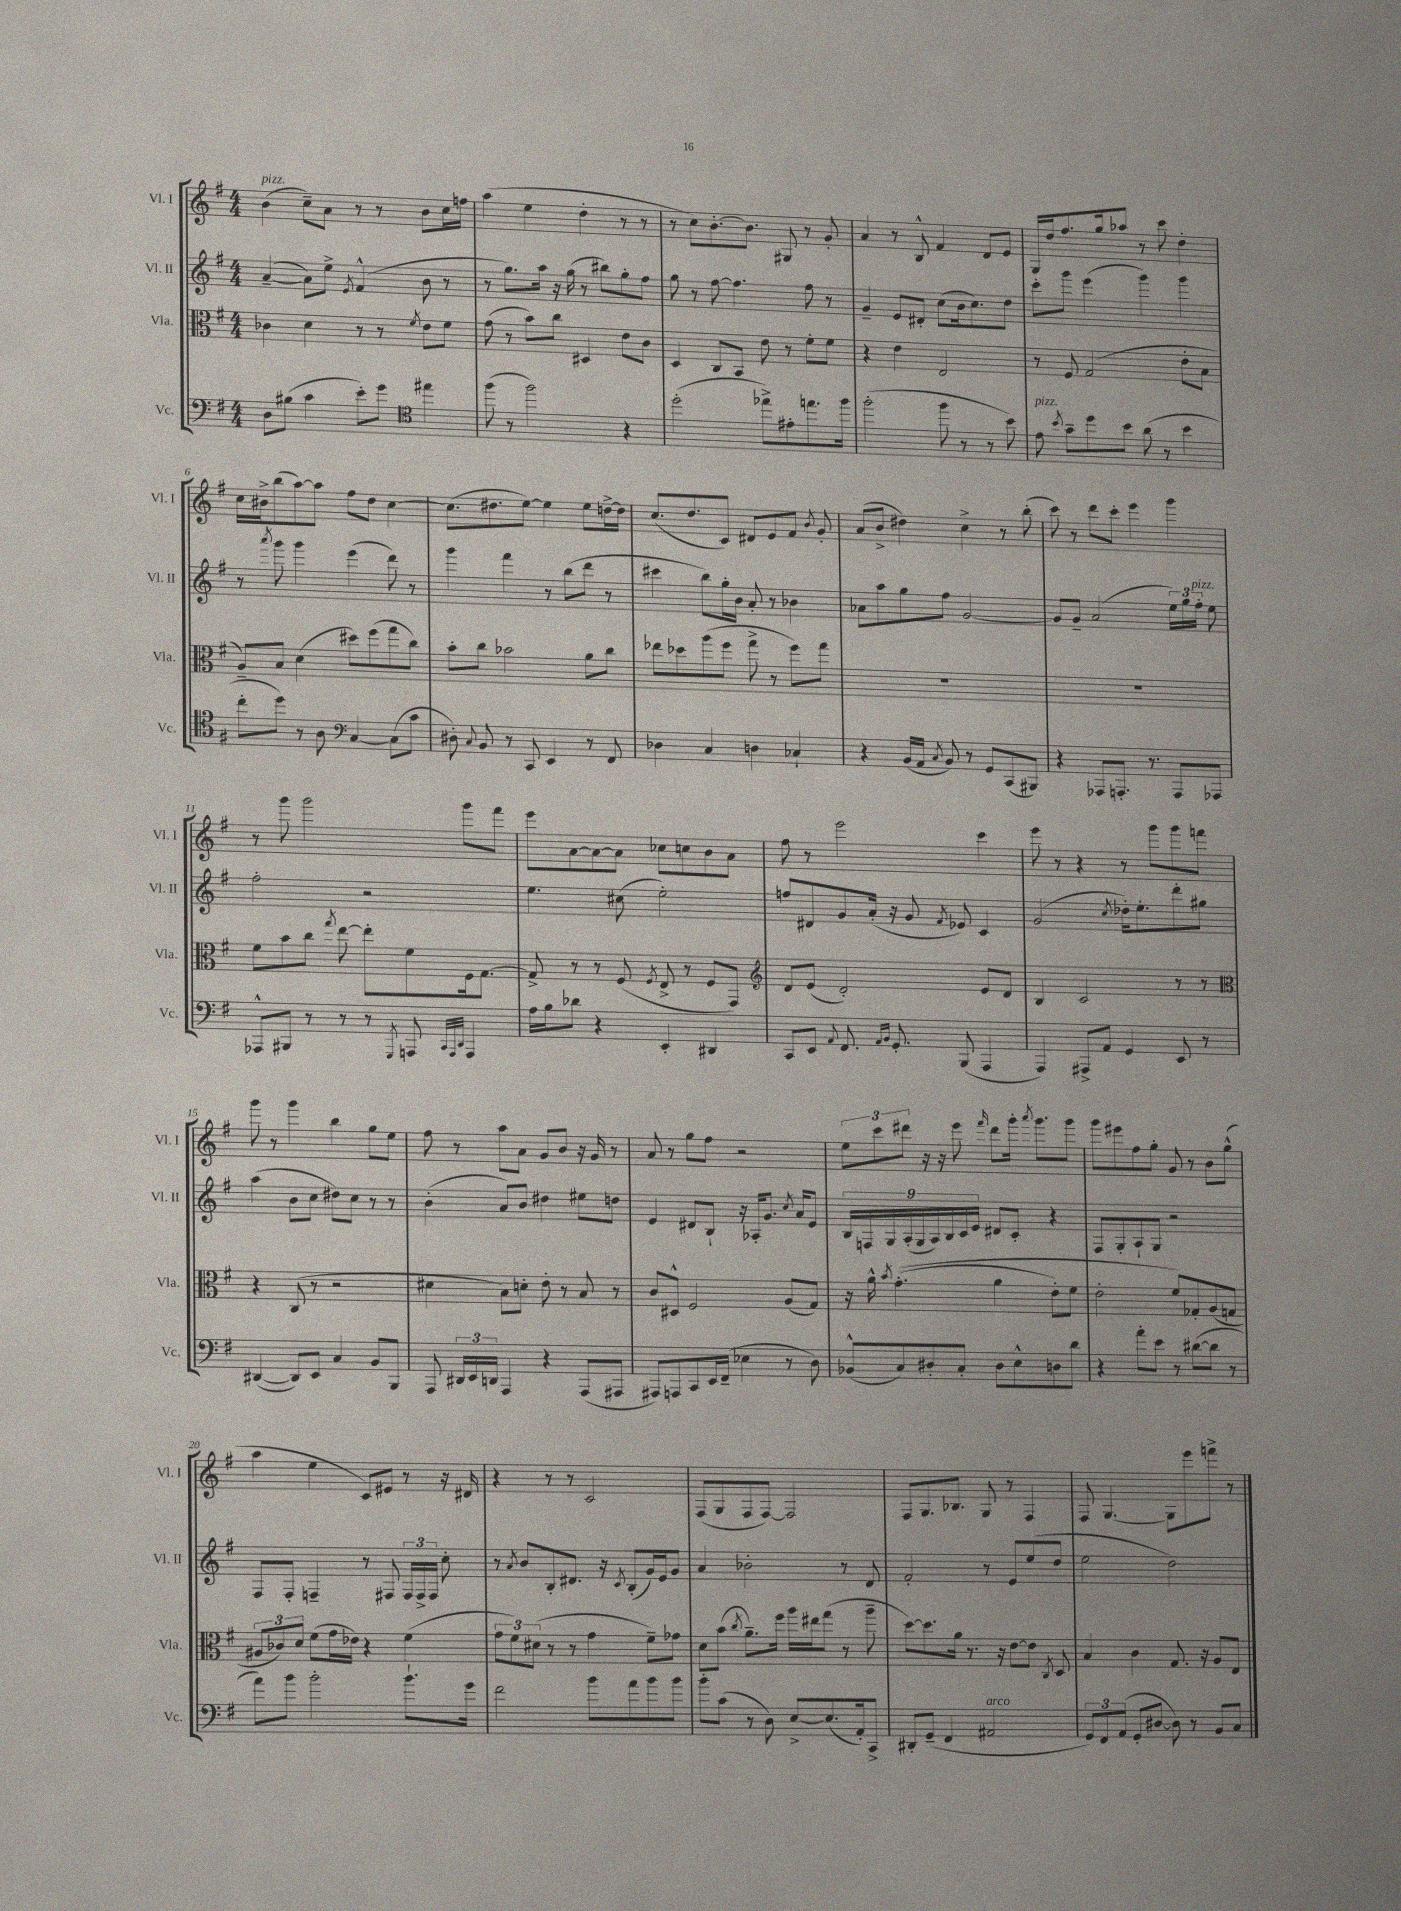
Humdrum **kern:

**kern	**kern	**kern	**kern
*part4	*part3	*part2	*part1
*staff4	*staff3	*staff2	*staff1
*I"Vc.	*I"Vla.	*I"Vl. II	*I"Vl. I
*I'Vc.	*I'Vla.	*I'Vl. II	*I'Vl. I
*clefF4	*clefC3	*clefG2	*clefG2
*k[f#]	*k[f#]	*k[f#]	*k[f#]
*M4/4	*M4/4	*M4/4	*M4/4
=1	=1	=1	=1
!	!	!	!LO:TX:a:i:t=pizz.
8D\L	4c-X\	([4a~/	(4b\
(8B#X\J	.	.	.
4c\	4d\	8a\L])	8cc~\L)
.	.	8ee^\J	8a\J
.	.	8qe/	.
8e'\L)	8r	(4f#^^/	8r
8g\J	8r	.	8r
*clefC4	*	*	*
.	8qf#/	.	.
4ee#X\	8e\L	8b\	8b\L
.	8f#\J	8r	16cc\L
.	.	.	16ffn\JJ
=2	=2	=2	=2
(8ff#\	(8g\	8r	(4aa\
8r	8r	8.gg\L)	.
2ff#\)	8b\L)	.	4ee\
.	.	16aa\Jk	.
.	8cc\J	16r	.
.	.	(16gg\	.
.	4D#X/	8r	4dd'\
.	.	8bb#X\L)	.
4r	8e\L	8gg'\	8r
.	8c\J	8ff#\J	8r
=3	=3	=3	=3
(2dd'\	4D/	8gg\	8r
.	.	8r	8cc\L)
.	8C/L	[8ff#\	[8.b'\
.	8BB/J	4.ff#\]	.
.	.	.	8.b\J]
8ee-X^\L)	8e\	.	.
8e#X'\	8r	.	8G#X/
8.een\	8f#'\L	8ff#\	8r
.	8f#\J	8r	8g'/
16ff#\Jk	.	.	.
=4	=4	=4	=4
(2ff#'\	4r	4g~/	4a/
.	4e\	8e/L	8r
.	.	8d#X'/J	8B^^/
8ff#\	2E/	(8cc\L	4f#/
8r	.	16b\k	.
.	.	8.cc\)	.
8r	.	.	8d/L
8b\)	.	8dd\J	8e/J
=5	=5	=5	=5
!LO:TX:a:i:t=pizz.	!	!	!
8e\	8r	8ccc'\L	16G/LL
.	.	.	16dd/J
8qb/	.	.	.
8g~\L	8F#/	8ggg\J	8.ff#/
8dd\	(2G/	(4eee\	.
.	.	.	16gg/k
8b\J	.	.	8aa-X/J
(8a\	.	4ggg\)	8r
8r	.	.	8ccc\
4b\	8e'\L	4ggg\	4dd'\
.	8B\J	.	.
!!LO:LB:g=z
=6	=6	=6	=6
8cc'\L	8A~/L)	8r	16cc\LL
.	.	.	16b#X^\J
.	.	8qaaa/	.
8dd\J)	8B/J	8ggg\	(8bb\
8r	(4d\	4ggg\	[8aa\)
8A\	.	.	8aa\J]
*clefF4	*	*	*
[4C/	8dd#X\L)	(4eee\	8ff#\L
.	(8ff#\	.	8dd\J
(8C\L]	8gg\	8ddd\)	[4cc\
8c\J	8cc\J)	8r	.
=7	=7	=7	=7
8D#X'\)	8b'\L	4ggg\	(8.cc\L]
8qqC/	.	.	.
8BB/	8cc\J	.	.
.	.	.	8.dd#X\
8r	2b-X\	4fff#\	.
8CC/	.	.	[8ee\J)
4EE/	.	8r	4ee\]
.	.	(8bb\L	.
8r	8a\L	8ddd\J	8ee\L
8FF#/	8cc\J	8r	[16ddn^\L
.	.	.	16dd\JJ]
=8	=8	=8	=8
4D-X\	8ee-X\L	4ccc#X\	(8.cc/L
.	8dd-X\	.	.
.	.	.	8.dd/
4C/	(8aa\	8bb\L)	.
.	8ff#\J	16gg'\L	8c/J)
.	.	16b\JJ	.
4Dn\	8gg^\	8a'/	8d#X/L
.	8r	8r	8e/
4C-X`/	8ff#\L)	4b-X\	8f#/J
.	.	.	8qb/
.	8gg\J	.	8g'/
=9	=9	=9	=9
4r	1r	8a-X\L	(8a/L
.	.	8aa\	8b^/J
(16BB/LL	.	8gg\	4dd#X\)
16AA/JJ	.	.	.
8qC/	.	.	.
8BB/)	.	8ff#\J	.
8r	.	[2g/	4cc^\
8GG/L	.	.	.
(8CC/	.	.	8r
8BBB#X/J)	.	.	(8bb'\
=10	=10	=10	=10
4r	1r	8g/L]	8ccc\)
.	.	8g~/J	8r
8AAA-X/L	.	(2a/	8ddd\L
8.AAAn'/J	.	.	8ccc'\J
.	.	.	4eee\
8.r	.	.	.
8AAA/L	.	24ee\LL)	4ggg\
.	.	24gg\	.
!	!	!LO:TX:a:i:t=pizz.	!
.	.	24ff#'\JJ	.
8AAA-X/J	.	8ee\	.
!!LO:LB:g=z
=11	=11	=11	=11
8AAA-X^^/L	8f#\L	2ff#'\	8r
8BBB#X/J	8b\	.	8ggg\
8r	8cc\J	.	2ggg\
.	8qgg/	.	.
8r	[8ee\	.	.
8r	8ee'\L]	2r	.
8qGGG/	.	.	.
8AAAn/	8f#\	.	.
32qqCC/LLL	.	.	.
32qqAAA/	.	.	.
32qqDD/JJJ	.	.	.
4AAA/	16F#\k	.	8ggg\L
.	[8.G\J	.	.
.	.	.	8fff#\J
=12	=12	=12	=12
16A\LL	8G^/]	4.ee\	8eee\L
16B\J	.	.	.
8d-X\J	8r	.	[8a\
4r	8r	.	8a\_
.	(8F#/	(8cc#X\	8a\J]
.	8qF#/	.	.
4EE'/	8E^/	2ee'\)	8cc-X\L
.	8r	.	8ccn\
4DD#X/	8F#/L	.	8b\
.	8GG/J)	.	8a\J
=13	=13	=13	=13
*	*clefG2	*	*
8CC/L	8d/L	8ffn/L	8ff#\
8EE/J	(8e/J	8d#X/	8r
8qqAA/	.	.	.
8.FF#/	2d'/)	8g/	2eee\
.	.	(16a'/Jk	.
16qqAA/LL	.	.	.
16qqBB/JJ	.	.	.
8.GG'/	.	16r	.
.	.	8g/	.
.	.	8qf#/	.
(8BBB/	.	8e-X/)	.
4AAA/	8e/L	4c/	4ccc\
.	8d/J	.	.
=14	=14	=14	=14
4AAA/)	4B/	(2g/	8eee\
.	.	.	8r
8AAA#X^/L	2c/	.	4r
8AA/J	.	.	.
.	.	8qcc/	.
4GG/	.	16dd-X'\KL)	8r
.	.	8.ee'\	.
.	.	.	8ggg\L
8EE/	8r	8ddd'\	8ggg\
8r	8r	8gg#X\J	8fffn\J
!!LO:LB:g=z
=15	=15	=15	=15
*	*clefC3	*	*
([4DD#X/	4r	(4aa\	8ggg\
.	.	.	8r
8DD#/L])	(8C/	8b\L	4ggg\
8EE/J	8r	8cc\J	.
4C/	2r	8dd#X\L)	4bb\
.	.	8cc\J	.
8BB/L	.	8r	8gg\L
8BBB/J	.	8r	8ee\J
=16	=16	=16	=16
8AAA/	4d#X\	(4b'\	8ff#\
24DD#X/LL	.	.	8r
24EE/	.	.	.
24DDn/JJ	.	.	.
4AAA/	8B\L)	8a/L)	8aa\L
.	8dn'\J	8b/J	8a\J
4r	8e'\	4dd#X\	8g/L
.	8r	.	8b/J
(8AAA/L	8B/	8ee#X\L	16r
.	.	.	16g/
8AAA#X/J	8r	8ddn\J	8r
=17	=17	=17	=17
8AAA#X/L)	8c/L	4e/	8a/
8AAAn/	8D#X^^/J	.	8r
8CC/	2F#/	8d#X/L	8gg\L
16EE/L	.	8B`/J	8ff#\J
(16FF#~/JJ	.	.	.
4E-X\	.	16r	2r
.	.	16A-X'/KL	.
.	.	8.g/J	.
8r	(8A/L	.	.
.	.	8qcc/	.
.	.	16a/KL	.
8D\)	8G/J)	8e/J	.
=18	=18	=18	=18
(8BB-X^^/L	16r	18B/LL	12ee\L
.	.	18Fn/	.
.	16a^^\	.	.
.	.	.	12ccc\
.	.	18G/	.
.	8qb/	.	.
8C/)	((4.g'\	.	.
.	.	(18A'/	12ddd#X\J
.	.	18G/	.
8D#X'/	.	.	16r
.	.	18A/)	.
.	.	.	16r
.	.	18B/	.
8C'/J	.	.	8eee\
.	.	18c/	.
.	.	18e/JJ	.
.	.	.	16qqfff#/
8D#\L	4a\	8d#X/L	8ddd#\L
8E^^\	.	8c'/J	16ggg'\Jk
.	.	.	8qaaa/
.	.	.	8.ggg\L
8Dn\	8e'\L)	4r	.
8d\J	8f#\J	.	8ggg\J
=19	=19	=19	=19
4r	2e'\	8F#/L	8ggg\L
.	.	8G'/	8eee#X\
8a'\L	.	8A`/	8ff#\
8e\J	.	8G/J	8gg'\J
8r	8f#/L)	2r	8g/
([8d#X\L	8G-X'/	.	8r
8d#\J]	(8A/	.	8b\L
8r	8Gn/J	.	(8gg^^\J
!!LO:LB:g=z
=20	=20	=20	=20
8a\L)	12A#X/L	8F#/L	4aa\
.	12c-X/)	.	.
8b\J	.	8F#'/J	.
.	12d/J	.	.
2b'\	(8f#\L	4Fn~/	4ee\
.	16g\L	.	.
.	16e-X\JJ)	.	.
.	4r	8r	8c/L)
.	.	8F#X/	8e#X/J
8.b`\L	(4f#\	24F#/LL	8r
.	.	24F#^/	.
.	.	24F#/JJ	.
.	.	8cc'\	16r
16g\Jk	.	.	16d#X/
=21	=21	=21	=21
2f#\	12g\L	8r	4r
.	12f#\)	.	.
.	.	8qa/	.
.	.	8b/L	.
.	(12d#X\J	.	.
.	8r	8B'/	8r
.	8r	8.d#X/J	8r
8b\L	4g\	.	2c/
.	.	16r	.
.	.	8qc/	.
8a\	.	(8B'/L	.
8b\	8f#~\L)	16g/L)	.
.	.	16e/J	.
8b\J	8g-X\J	8g/J	.
=22	=22	=22	=22
8b'\L	8d\L	4a/	(8F#/L
(8c\J	(8b\J	.	8G/
.	8qcc/	.	.
8r	8.a~\L)	2b-X'\	8F#/
8D\)	.	.	[8F#/J)
.	16ff#\Jk	.	.
[8E^/L	16aa\LL	.	2F#/]
.	16ee#X\J	.	.
(8.E/]	(8gg\J	.	.
.	8r	8r	.
16AA'/k)	.	.	.
8CC^/J	8aa~\	8d/	.
=23	=23	=23	=23
8DD#X'/L	[8dd\L)	2f#'/	8F#/L
(8GG~/J	8.dd\]	.	8.G/
4FF#/	.	.	.
.	16a\Jk	.	8.B-X/J
.	8.r	.	.
!LO:TX:a:i:t=arco	!	!	!
2AA#X/	.	8r	8G/
.	16r	.	.
.	[8e\L	8e/L	8r
.	8e\J]	(8ee/	4F#/
.	8qC/	.	.
.	8D/	8dd/J	.
=24	=24	=24	=24
12GG/L)	4B/	2ee\	8F#/
12FF#/	.	.	.
.	.	.	[4.G/
(12AA/J	.	.	.
8GG'/L	4c\	.	.
[8D#X/J	.	.	.
8D#\])	8.G/	2dd\)	8G\L]
8r	.	.	8eee\
.	16r	.	.
8BB/L	8A/L	.	8fffn^\J
8C/J	8E/J	.	8r
==	==	==	==
*-	*-	*-	*-
